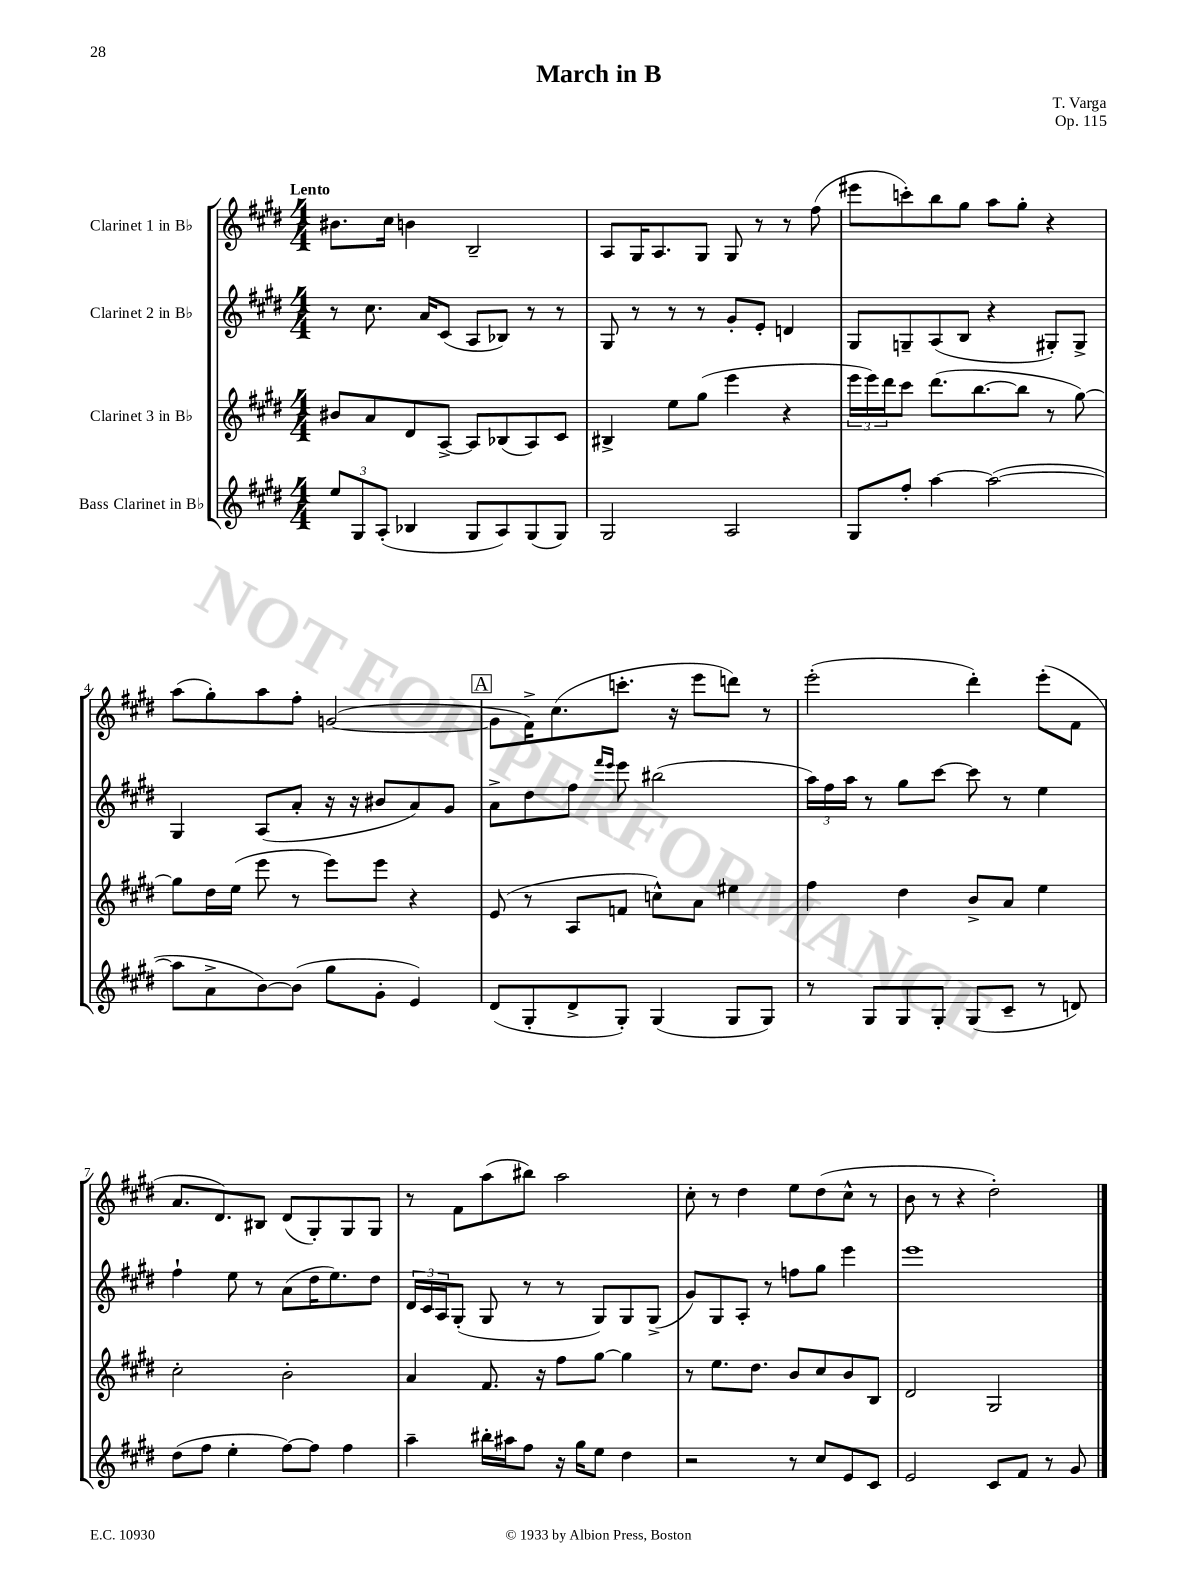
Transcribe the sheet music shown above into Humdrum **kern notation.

**kern	**kern	**kern	**kern
*staff4	*staff3	*staff2	*staff1
*clefG2	*clefG2	*clefG2	*clefG2
*k[f#c#g#d#]	*k[f#c#g#d#]	*k[f#c#g#d#]	*k[f#c#g#d#]
*M4/4	*M4/4	*M4/4	*M4/4
12ee	8b#	8r	8.b#
12G#	.	.	.
.	8a	8.cc#	.
(12A'	.	.	.
.	.	.	16cc#
4B-	8d#	.	4b
.	.	16a	.
.	[8A^	(8c#	.
8G#	8A]	8A	2B~
8A)	(8B-	8B-)	.
(8G#	8A)	8r	.
8G#)	8c#	8r	.
=	=	=	=
2G#	4B#^	8G#	8A
.	.	8r	16G#
.	.	.	8.A
.	8ee	8r	.
.	(8gg#	8r	8G#
2A	4eee	8g#'	8G#
.	.	8e'	8r
.	4r	4d	8r
.	.	.	(8ff#
=	=	=	=
8G#	24eee	8G#	8eee#
.	24eee)	.	.
.	24ddd#	.	.
8ff#'	8ccc#	8G~	8ccc')
[4aa	(8.ddd#	(8A	8bb
.	.	8B	8gg#
.	[8.bb	.	.
(2aa_	.	4r	8aa
.	8bb]	.	8gg#'
.	8r	8G#')	4r
.	[8gg#)	8G#^	.
=	=	=	=
8aa]	8gg#]	4G#	(8aa
8a^	16dd#	.	8gg#')
.	(16ee	.	.
[8b)	8eee	(8A	8aa
(8b]	8r	8a'	8ff#'
8gg#	8eee)	16r	([2g
.	.	16r	.
8g#'	8eee	8b#	.
4e)	4r	8a)	.
.	.	8g#	.
=	=	=	=
(8d#	(8e	8a^	8g]
8G#'	8r	8dd#	16f#^)
.	.	.	(8.cc#
8d#^	8A	8ff#	.
.	.	16qqfff#	.
.	.	16qqeee	.
8G#')	8f	8eee	8.ccc'
(4G#	8cc^^)	(2bb#	.
.	.	.	16r
.	8a	.	8eee
8G#	4ee#	.	8ddd)
8G#)	.	.	8r
=	=	=	=
8r	4ff#	24aa)	(2eee'
.	.	24ff#	.
.	.	24aa	.
8G#	.	8r	.
8G#	4dd#	8gg#	.
8G#'	.	[8ccc#	.
(8G#	8b^	8ccc#]	4ddd#')
8c#~	8a	8r	.
8r	4ee	4ee	(8eee'
8d)	.	.	8f#
=	=	=	=
(8dd#	2cc#'	4ff#`	8.a
8ff#	.	.	.
.	.	.	8.d#)
4ee'	.	8ee	.
.	.	8r	8B#
[8ff#)	2b'	(8a	(8d#
8ff#]	.	16dd#	8G#')
.	.	8.ee)	.
4ff#	.	.	8G#
.	.	8dd#	8G#
=	=	=	=
4aa~	4a	24d#	8r
.	.	24c#	.
.	.	24A	.
.	.	(8G#'	8f#
16bb#'	8.f#	8G#	(8aa
16aa#	.	.	.
8ff#	.	8r	8bb#)
.	16r	.	.
16r	8ff#	8r	2aa
16gg#	.	.	.
8ee	[8gg#	8G#)	.
4dd#	4gg#]	8G#	.
.	.	(8G#^	.
=	=	=	=
2r	8r	8g#)	8cc#'
.	8.ee	8G#	8r
.	.	8A'	4dd#
.	8.dd#	.	.
.	.	8r	.
8r	8b	8ff	8ee
8cc#	8cc#	8gg#	(8dd#
8e	8b	4eee	8cc#^^
8c#	8B	.	8r
=	=	=	=
2e	2d#	1eee	8b
.	.	.	8r
.	.	.	4r
8c#	2G#	.	2dd#')
8f#	.	.	.
8r	.	.	.
8g#	.	.	.
==	==	==	==
*-	*-	*-	*-
